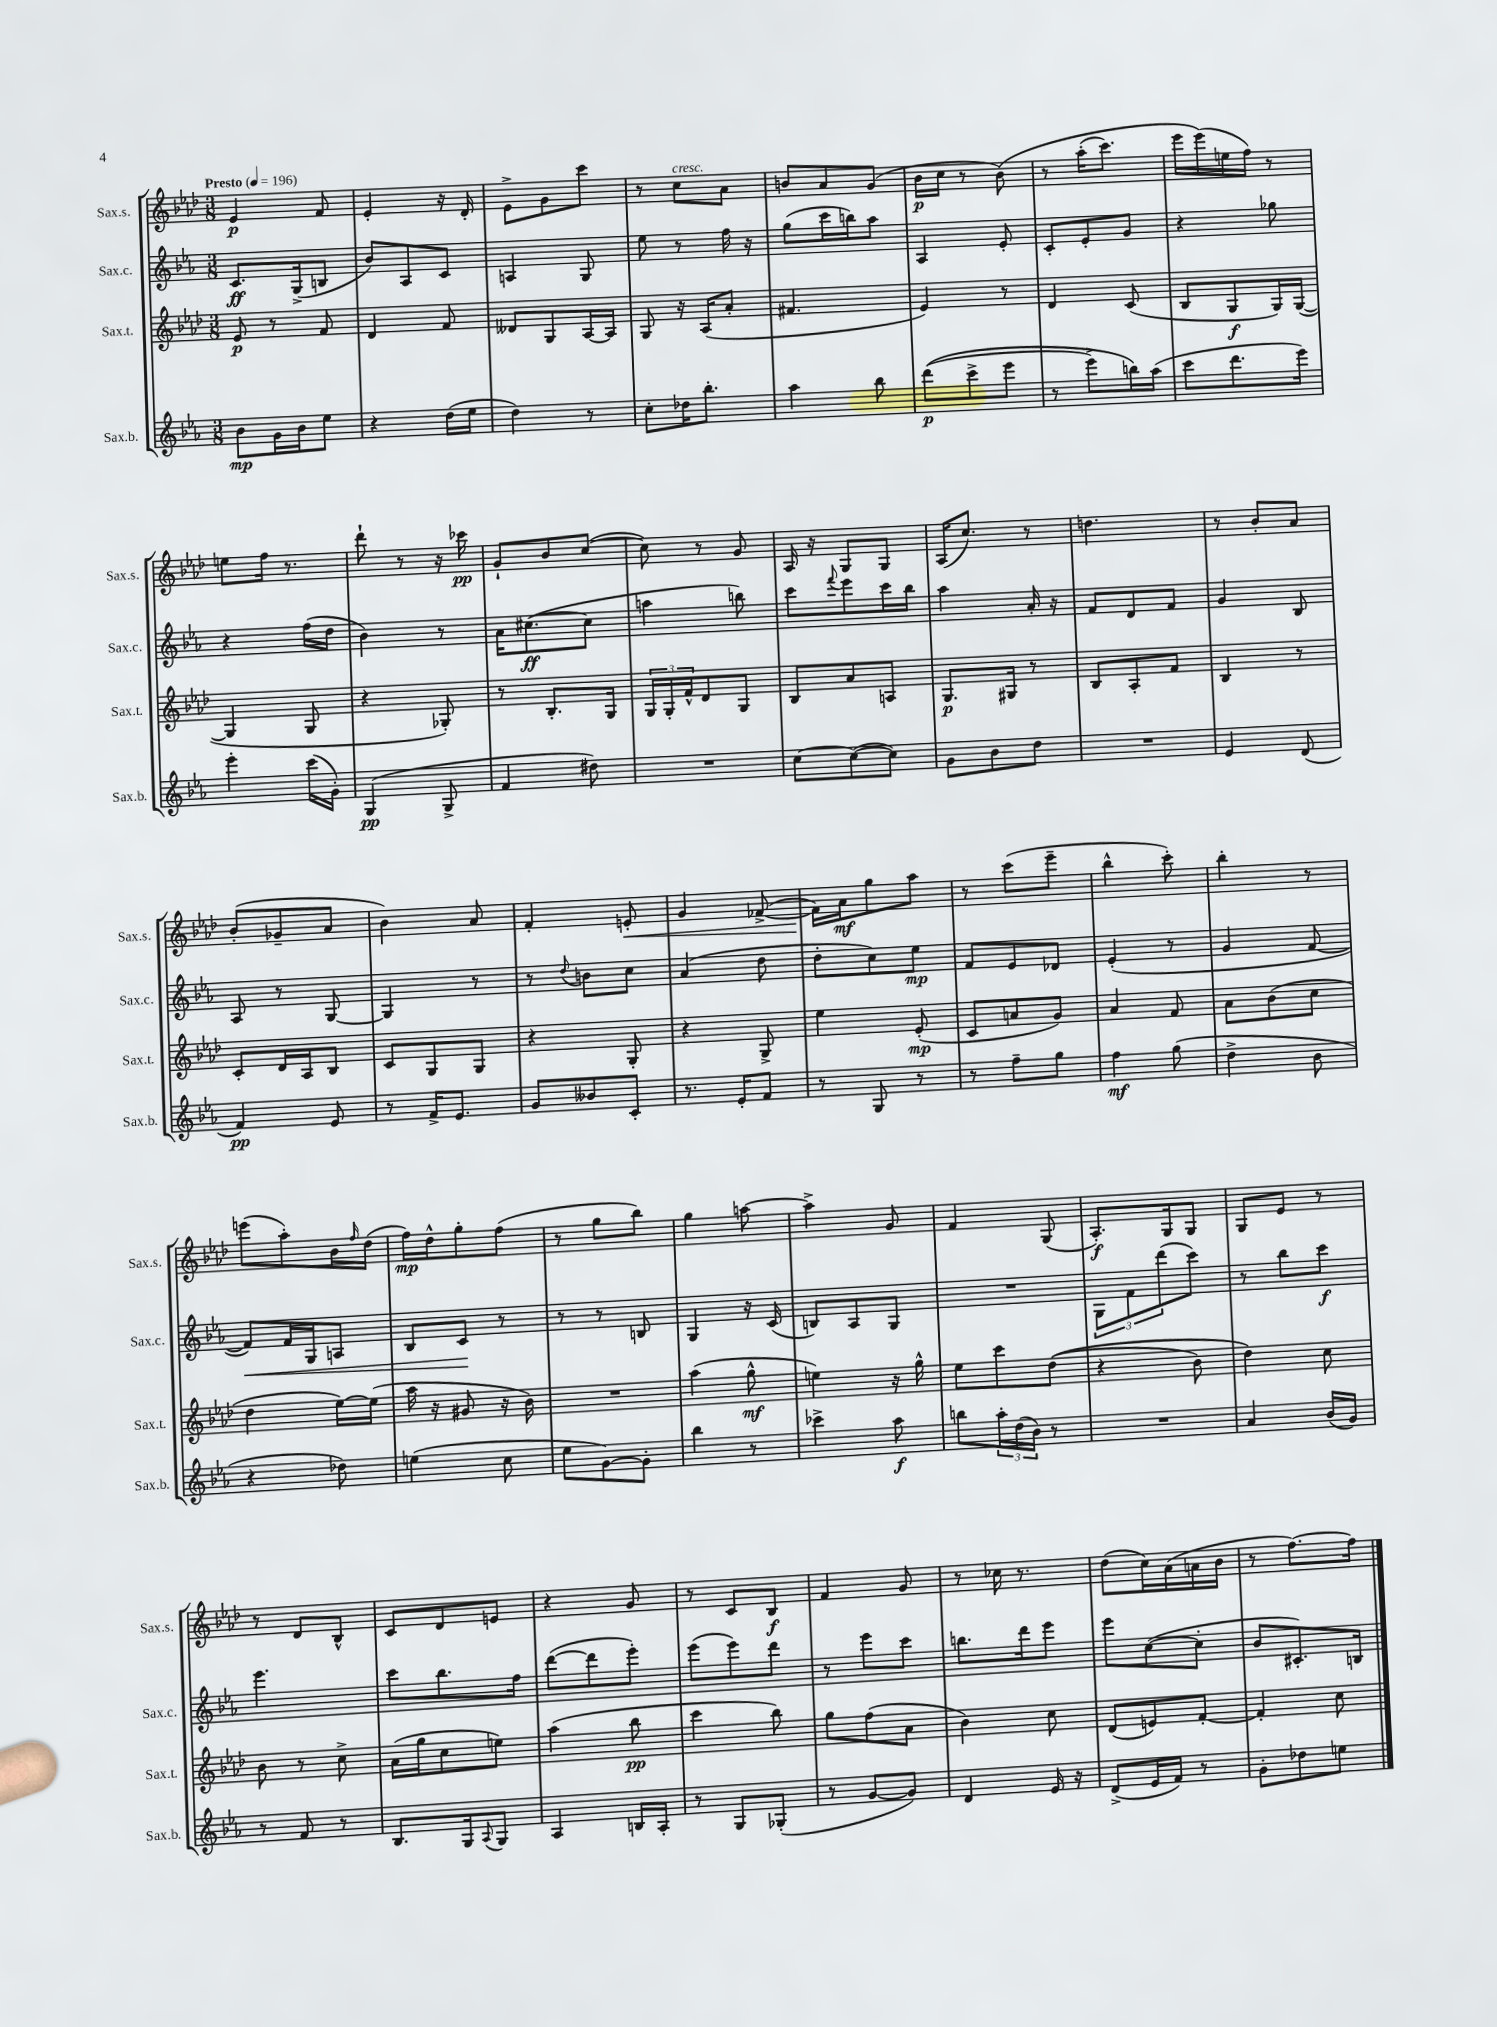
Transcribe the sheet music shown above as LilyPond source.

<<
\new StaffGroup <<
\new Staff = "s0" \with { instrumentName = "Sax.s." shortInstrumentName = "Sax.s." } {
    \clef treble \key aes \major \numericTimeSignature \time 3/8 \tempo "Presto" 4 = 196
    ees'4\p f'8 |
    ees'4-. r16 des'16-. |
    ees'8-> g'8 c'''8 |
    r8 c''8^\markup { \italic "cresc." } aes'8 |
    b'8 aes'8 g'8( |
    bes'16\p c''16 r8 bes'8)\( |
    r8 aes''16-.( c'''8.) |
    ees'''16 ees'''16(\) e''16 f''16) r8 |
    e''8 f''16 r8. |
    des'''8-! r8 r16 ces'''16\pp |
    g'8-! bes'8 c''8~( |
    c''8) r8 g'8 |
    aes16 r16 g8 g8 |
    aes16( c''8.) r8 |
    d''4. |
    r8 bes'8-. aes'8 |
    bes'8-.( ges'8-- aes'8 |
    bes'4) aes'8 |
    f'4-. e'8-.\< |
    g'4 fes'8~->( |
    fes'16\!) aes'16\mf g''8 aes''8 |
    r8 c'''8( ees'''8-- |
    bes''4-^ c'''8-.) |
    bes''4-. r8 |
    e'''8( aes''8-.) bes'16 \grace { f''16 } des''16( |
    f''16\mp) des''16-^ g''8-. f''8( |
    r8 g''8 bes''8) |
    g''4 a''8~ |
    a''4-> g'8 |
    f'4 g8( |
    aes8.-.\f) g16 g8 |
    g8 ees'8 r8 |
    r8 des'8 bes8-^ |
    c'8 des'8 e'8 |
    r4 g'8 |
    r8 c'8 bes8\f |
    f'4 g'8 |
    r8 ces''16 r8. |
    des''8( c''16) aes'16( a'16 bes'16 |
    r8 f''8.~) f''16 \bar "|." |
}
\new Staff = "s1" \with { instrumentName = "Sax.c." shortInstrumentName = "Sax.c." } {
    \clef treble \key ees \major \numericTimeSignature \time 3/8
    c'8.\ff g16->( b8 |
    bes'8) aes8 c'8 |
    a4 g8 |
    ees''8 r8 f''16 r16 |
    g''8( c'''16 b''16) aes''8 |
    aes4 ees'8-. |
    c'8-. ees'8-. g'8 |
    r4 ges''8 |
    r4 f''16( d''16 |
    bes'4) r8 |
    aes'16 cis''8.~\ff( cis''8 |
    a''4 b''8) |
    c'''8 \appoggiatura { f'''8 } ees'''8 c'''16 bes''16 |
    aes''4 aes'16-. r16 |
    f'8 d'8 f'8 |
    g'4 bes8 |
    aes8 r8 g8~ |
    g4 r8 |
    r8 \appoggiatura { d''8 } b'8 c''8 |
    aes'4( d''8 |
    d''8-. c''8) ees''8\mp |
    f'8 ees'8 des'8 |
    ees'4-.( r8 |
    g'4 f'8~ |
    f'8\<) f'16 g16 a8 |
    bes8 c'8\! r8 |
    r8 r8 b8 |
    g4 r16 c'16( |
    b8) aes8 g8 |
    R4. |
    \tuplet 3/2 { g8 f'8 d'''8( } c'''8) |
    r8 bes''8 c'''8\f |
    ees'''4. |
    c'''8 bes''8. f''16 |
    d'''8~( d'''8 ees'''8-.) |
    ees'''8( ees'''8) d'''8 |
    r8 ees'''8 c'''8 |
    b''8. d'''16 ees'''8 |
    ees'''8 c''8~( c''8-. |
    bes'8 cis'8.-.) b16 \bar "|." |
}
\new Staff = "s2" \with { instrumentName = "Sax.t." shortInstrumentName = "Sax.t." } {
    \clef treble \key aes \major \numericTimeSignature \time 3/8
    ees'8\p r8 f'8 |
    des'4 f'8 |
    deses'8 g8 aes16~ aes16 |
    g8 r16 aes16( aes'8-. |
    fis'4. |
    ees'4) r8 |
    des'4 c'8( |
    bes8 g8\f g16) g16~( |
    g4 g8 |
    r4 ges8-.) |
    r8 bes8.-. g16 |
    \tuplet 3/2 { g16 g16-. f'16-^ } des'8 g8 |
    bes8 aes'8 a8 |
    g8.\p gis16 r8 |
    bes8 aes8-. f'8 |
    bes4 r8 |
    c'8-. des'16 aes16 bes8 |
    c'8 g8 g8 |
    r4 g8-. |
    r4 g8-> |
    ees''4 ees'8-.\mp( |
    c'8 a'8 g'8) |
    aes'4 f'8 |
    aes'8 bes'8( c''8 |
    des''4 ees''16~) ees''16( |
    aes''16 r16 gis'8 r16 bes'16) |
    R4. |
    aes''4( g''8-^\mf |
    e''4) r16 g''16-^ |
    ees''8 c'''8 des''8(\( |
    r4 bes'8) |
    des''4\) c''8 |
    bes'8 r8 c''8-> |
    aes'16( g''16 c''8 e''8) |
    aes''4( bes''8\pp |
    c'''4 bes''8) |
    g''8 f''8( aes'8 |
    bes'4) c''8 |
    des'8( e'8) f'8~-. |
    f'4-. c''8 \bar "|." |
}
\new Staff = "s3" \with { instrumentName = "Sax.b." shortInstrumentName = "Sax.b." } {
    \clef treble \key ees \major \numericTimeSignature \time 3/8
    bes'8\mp g'16 bes'16 ees''8 |
    r4 d''16( ees''16 |
    d''4) r8 |
    c''8-. des''16 bes''8.-. |
    aes''4 bes''8 |
    d'''8\p(\( c'''8-> ees'''8 |
    r8 ees'''8->) b''16\) aes''16( |
    c'''8 d'''8. ees'''16) |
    ees'''4-. c'''16( g'16-.) |
    g4\pp( g8-> |
    f'4 dis''8) |
    R4. |
    c''8~ c''8~( c''8) |
    g'8 bes'8 d''8 |
    R4. |
    ees'4 d'8( |
    f'4\pp) ees'8 |
    r8 f'16-> ees'8. |
    g'8 beses'8 c'8-. |
    r8. ees'16-. f'8 |
    r8 g8 r8 |
    r8 f''8-- g''8 |
    f''4\mf g''8( |
    d''4-> bes'8 |
    r4 des''8) |
    e''4( c''8 |
    ees''8 g'8~) g'8-. |
    bes''4 r8 |
    ces'''4-> aes''8\f |
    b''8 \tuplet 3/2 { aes''16-. d''16( bes'16) } r8 |
    R4. |
    aes'4 bes'16( g'16) |
    r8 f'8 r8 |
    bes8. g16 \appoggiatura { aes8 } g8 |
    aes4 b16 aes16-. |
    r8 g8 ges8-.( |
    r8 g'8~ g'8) |
    d'4 ees'16 r16 |
    d'8->( ees'16 f'16) r8 |
    g'8-. des''8 e''8 \bar "|." |
}
>>
>>
\layout { \context { \Score \remove "Bar_number_engraver" } }
